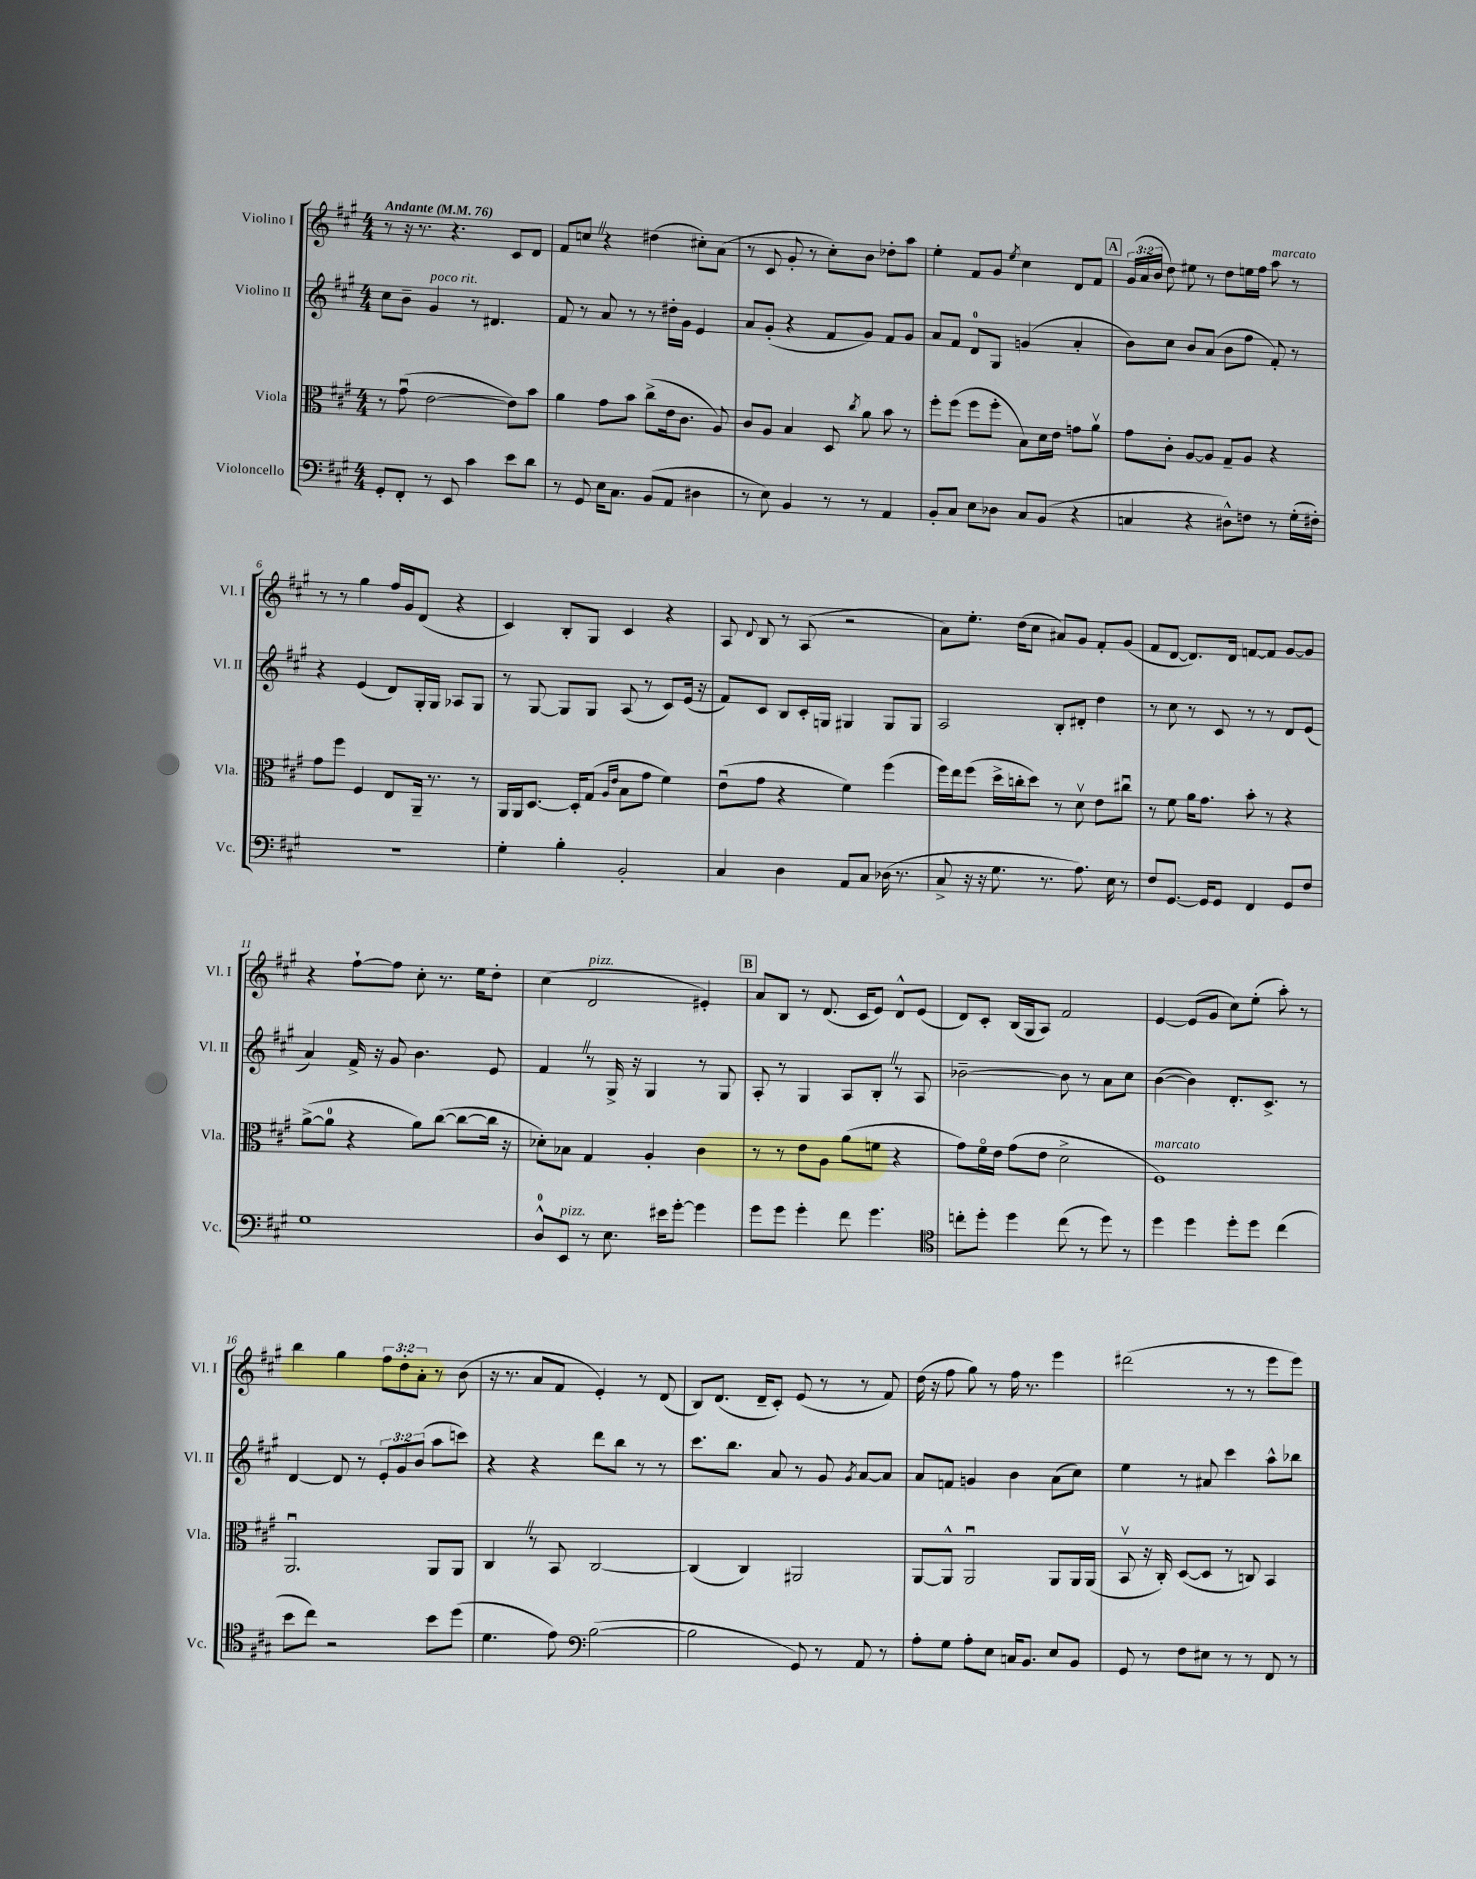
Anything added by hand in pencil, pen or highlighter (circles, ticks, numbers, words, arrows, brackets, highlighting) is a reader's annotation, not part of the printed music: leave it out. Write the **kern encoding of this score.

**kern	**kern	**kern	**kern
*part4	*part3	*part2	*part1
*staff4	*staff3	*staff2	*staff1
*I"Violoncello	*I"Viola	*I"Violino II	*I"Violino I
*I'Vc.	*I'Vla.	*I'Vl. II	*I'Vl. I
*clefF4	*clefC3	*clefG2	*clefG2
*k[f#c#g#]	*k[f#c#g#]	*k[f#c#g#]	*k[f#c#g#]
*M4/4	*M4/4	*M4/4	*M4/4
*MM76	*MM76	*MM76	*MM76
=1	=1	=1	=1
!	!	!	!LO:TX:a:B:t=Andante
8GG#'/L	8r	8cc#\L	8r
8FF#'/J	(8g#u\	8b~\J	16r
.	.	.	8.r
!	!	!LO:TX:a:i:t=poco rit.	!
8r	[2e\	4g#/	.
8EE/	.	.	4.r
4c#\	.	8r	.
.	.	4.d#X/	.
8e\L	8e\L])	.	8c#/L
8d\J	8b\J	.	8d/J
=2	=2	=2	=2
8r	4a\	8f#/	8f#/L
8GG#/	.	8r	8ccnZ/J
16E\KL	8g#\L	8a/	4r
8.C#\J	.	.	.
.	8b\J	8r	.
(8BB/L	(8cc#^\L	8r	(4dd#X\
8AA/J	16e\k	16dd#X'\LL	.
.	8.c#\J	16g#\JJ	.
4D#X\	.	4e/	8cc#X'\L)
.	8A/)	.	(8a\J
=3	=3	=3	=3
8r	8c#/L	8a/L	8r
8E\)	8A/J	(8g#'/J	8c#/
4BB/	4B/	4r	8g#'/
.	.	.	8r
8r	8D/	8f#/L	8cc#'\L)
.	8qcc#/	.	.
8r	8a\	8g#/J)	8b\J
4AA/	8b\	8f#/L	8dd-X'\L
.	8r	8g#/J	8aa\J
=4	=4	=4	=4
8BB'/L	8ff#'\L	8a/L	4ee'\
8C#/J	(8ff#\J	8f#/J	.
8E\L	8ff#\L	8d/L	8f#/L
8D-X\J	8ff#'\J	8G#/J	8g#/J
.	.	.	8qee/
8C#/L	8B\L)	(4gn/	4cc#\
(8BB/J	16d\L	.	.
.	16e\JJ	.	.
4r	8gn\L	4a'/	8d/L
.	8av\J	.	8f#/J
!!LO:REH:place=s1:t=A
=5	=5	=5	=5
4Cn/	8g#\L	8b\L)	(24g#/LL
.	.	.	24a/
.	.	.	24b/JJ
.	8c#'\J	8cc#\J	8dd\)
4r	[8A/L	8b/L	8ee#X\
.	8A/J]	(8a/J	8r
8D#X^^\L)	8G#~/L	8b\L	8dd\L
8Fn\J	8A/J	8ff#\J	16een\L
.	.	.	16ff#\JJ
!	!	!	!LO:TX:a:i:t=marcato
8r	4r	8f#'/)	8aa\
(16G#'\LL	.	8r	8r
16F#X'\JJ)	.	.	.
!!LO:LB:g=z
=6	=6	=6	=6
1r	8g#\L	4r	8r
.	8ff#\J	.	8r
.	4F#/	(4e/	4gg#\
.	8E/L	8d/L)	16ff#/LL
.	.	.	16g#/J
.	16AA~/Jk	16G#'/L	(8d/J
.	8.r	16G#/JJ	.
.	.	8A-X/L	4r
.	8r	8G#/J	.
=7	=7	=7	=7
4G#'\	16AA/LL	8r	4c#/)
.	16AA/J	.	.
.	[8.D/J	[8G#/	.
4B'\	.	8G#/L]	8B'/L
.	16D'/KL]	.	.
.	(8G#/J	8G#/J	8G#/J
.	16qqA/LL	.	.
.	16qqe/JJ	.	.
2BB'/	8B\L	(8A/	4c#/
.	8g#\J	8r	.
.	4f#\)	8c#/L)	4r
.	.	(16e/Jk	.
.	.	16r	.
=8	=8	=8	=8
4C#/	(8eu\L	8f#/L)	8A/
.	.	.	8qqd/
.	8g#\J	8c#/J	8B/
4D\	4r	8B/L	8r
.	.	16c#'/L	(8A/
.	.	16Gn/JJ	.
8AA/L	4f#\)	4G#X/	2r
8C#/J	.	.	.
(16D-X\	(4ff#\	8G#/L	.
8.r	.	.	.
.	.	8G#/J	.
=9	=9	=9	=9
8C#^/	16ff#\LL)	2A/	8a\L)
.	16ee\J	.	.
16r	(8ff#\J	.	8.ee'\J
16r	.	.	.
8.G#\	16dd^\LL	.	.
.	16ccn'\J	.	(16dd\KL
.	8dd\J)	.	8cc#\J
8.r	.	.	.
.	8r	8B'/L	8a#X/L)
8.A\)	8dv\	8d#X'/J	8g#/J
.	8e\L	4dd\	8f#'/L
16E\	.	.	.
8r	8cc#Xu\J	.	(8g#/J
=10	=10	=10	=10
8F#/L	8r	8r	8f#/L
[8.GG#/J	8f#\	8cc#\	[8d/J
.	16a\KL	8r	8.d/L])
16GG#/KL]	8.g#\J	.	.
8GG#/J	.	8c#/	.
.	.	.	16d/Jk
4FF#/	8b'\	8r	[8fn/L
.	8r	8r	8f/J]
8GG#/L	4r	8d/L	[8g#/L
8F#/J	.	(8e/J	8g#/J]
!!LO:LB:g=z
=11	=11	=11	=11
1G#	([8a^\L	4a/)	4r
.	8a\J]	.	.
.	4r	16f#^/	[8ff#`\L
.	.	16r	.
.	.	8g#/	8ff#\J]
.	8a\L)	4.b\	8cc#'\
.	([8cc#\J	.	8.r
.	8cc#\L_	.	.
.	.	.	16ee\KL
.	16cc#\Jk]	8e/	8dd'\J
.	16r	.	.
=12	=12	=12	=12
8D^^/L	8d-X'\L)	4f#Z/	(4cc#\
!LO:TX:a:i:t=pizz.	!	!	!
8EE/J	8B-X\J	.	.
!	!	!	!LO:TX:a:i:t=pizz.
8r	4G#/	8r	2d/
8.E\	.	16G#^/	.
.	.	16r	.
.	4A'/	4G#/	.
16e#X\KL	.	.	.
[8g#'\J	.	.	.
4g#\]	4c#\	8r	4e#X'/)
.	.	8G#/	.
!!LO:REH:place=s1:t=B
=13	=13	=13	=13
8g#\L	8r	8A'/	8a/L
8g#\J	8r	8r	8B/J
4g#'\	8e\L	4G#/	8r
.	8A\J	.	(8.d/
8f#\	(8a\L	8A/L	.
.	.	.	16c#/KL
4.g#\	8fn\J	8B'Z/J	8e/J)
.	4r	8r	8d^^/L
.	.	8A/	(8e/J
=14	=14	=14	=14
*clefC4	*	*	*
8ccn'\L	8g#\L)	[2b-X~\	8d/L)
8dd'\J	16f#\L	.	8c#'/J
.	16e\JJ	.	.
4dd\	(8g#\L	.	(16B/LL
.	.	.	16G#/J
.	8e\J	.	8A/J)
(8cc\	2d^\	8b-\]	2f#/
8r	.	8r	.
8dd\)	.	8a\L	.
8r	.	8cc#\J	.
=15	=15	=15	=15
!	!LO:TX:a:i:t=marcato	!	!
4dd\	1F#)	([4b\	[4e/
4dd\	.	4b\])	(8e/L]
.	.	.	8g#/J
8dd'\L	.	8.d'/L	8cc#\L)
8dd\J	.	.	(8ee'\J
.	.	8.c#^/J	.
(4cc#\	.	.	8aa'\)
.	.	8r	8r
!!LO:LB:g=z
=16	=16	=16	=16
8b\L	2.AAu/	[4d/	4bb\
8cc#\J)	.	.	.
2r	.	8d/]	4gg#\
.	.	8r	.
.	.	12e'/L	12ff#\L
.	.	12g#/	12dd'\
.	.	(12b/J	12a'\J
8b\L	8AA/L	8aa\L	8r
(8dd\J	8AA/J	8cccn\J)	(8b\
=17	=17	=17	=17
4.d\	4C#Z/	4r	16r
.	.	.	8.r
.	8r	4r	8a/L
8e\)	8BB/	.	8f#/J
*clefF4	*	*	*
([2B\	[2C#/	8ddd\L	4e'/)
.	.	8bb\J	.
.	.	8r	8r
.	.	8r	(8d/
=18	=18	=18	=18
2B\]	(4C#/]	8.ccc#\L	8B/L)
.	.	.	(8.d/J
.	.	8.bb\J	.
.	4C#/)	.	.
.	.	.	16d~/KL
.	.	8a/	8c#'/J)
8GG#/)	2AA#X/	8r	(8e/
8r	.	8g#/	8r
.	.	8qg#/	.
8AA/	.	[8a/L	8r
8r	.	8a/J]	8f#/)
=19	=19	=19	=19
8A'\L	[8AA/L	8a/L	(16dd\
.	.	.	16r
8G#\J	8AA^^/J]	8fn/J	8ff#\
8A'\L	2AAu/	4gn/	8gg#\)
8E\J	.	.	8r
16Cn/KL	.	4b\	16ff#\
8.BB/J	.	.	8.r
8E/L	8AA/L	(8a\L	4eee\
8BB/J	16AA/L	8cc#\J)	.
.	(16AA/JJ	.	.
=20	=20	=20	=20
8GG#/	8BBv/	4ee\	(2ddd#X\
8r	16r	.	.
.	16C#'/)	.	.
8F#\L	([8D/L	8r	.
8E#X\J	8D/J]	8a#X/	.
8r	8r	4ccc#\	8r
8r	8Cn/)	.	8r
8FF#/	4BB/	8aa^^\L	8eee\L
8r	.	8bb-X\J	8eee\J)
==	==	==	==
*-	*-	*-	*-
